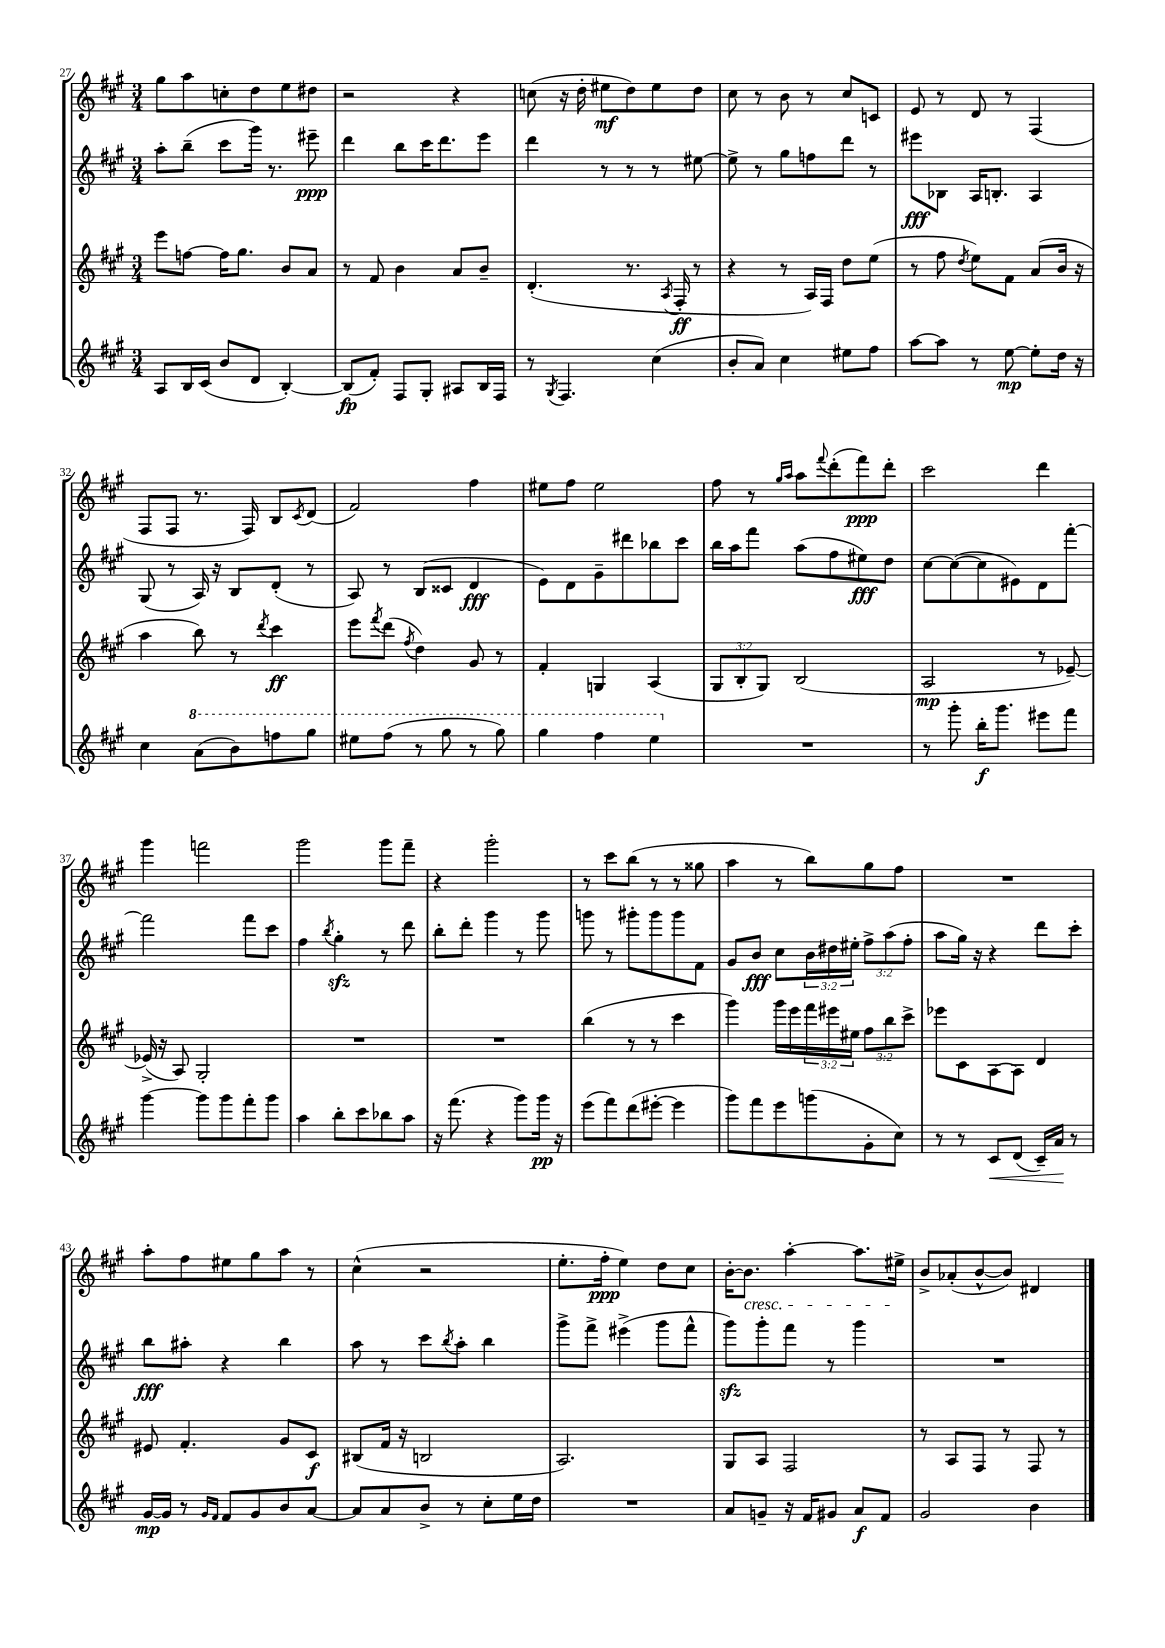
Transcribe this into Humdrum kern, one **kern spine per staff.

**kern	**dynam	**kern	**dynam	**kern	**dynam	**kern	**dynam
*part4	*part4	*part3	*part3	*part2	*part2	*part1	*part1
*staff4	*staff4	*staff3	*staff3	*staff2	*staff2	*staff1	*staff1
*clefG2	*	*clefG2	*	*clefG2	*	*clefG2	*
*k[f#c#g#]	*	*k[f#c#g#]	*	*k[f#c#g#]	*	*k[f#c#g#]	*
*M3/4	*	*M3/4	*	*M3/4	*	*M3/4	*
=27	=27	=27	=27	=27	=27	=27	=27
8A/L	.	8eee\L	.	8aa'\L	.	8gg#\L	.
16B/L	.	[8ffn\J	.	(8bb~\J	.	8aa\	.
(16c#/JJ	.	.	.	.	.	.	.
8b/L	.	16ff\KL]	.	8ccc#\L	.	8ccn'\	.
.	.	8.gg#\J	.	.	.	.	.
8d/J	.	.	.	16ggg#\Jk)	.	8dd\	.
.	.	.	.	8.r	.	.	.
[4B'/)	.	8b/L	.	.	.	8ee\	.
.	.	8a/J	.	8eee#X~\	ppp	8dd#X\J	.
=28	=28	=28	=28	=28	=28	=28	=28
(8B/L]	fp	8r	.	4ddd\	.	2r	.
8f#'/J)	.	8f#/	.	.	.	.	.
8F#/L	.	4b\	.	8bb\L	.	.	.
8G#'/J	.	.	.	16ccc#\K	.	.	.
.	.	.	.	8.ddd\	.	.	.
8A#X/L	.	8a/L	.	.	.	4r	.
16B/L	.	8b~/J	.	8eee\J	.	.	.
16F#/JJ	.	.	.	.	.	.	.
=29	=29	=29	=29	=29	=29	=29	=29
8r	.	(4.d'/	.	4ddd\	.	(8ccn\	.
8qG#/	.	.	.	.	.	.	.
4.F#/	.	.	.	.	.	16r	.
.	.	.	.	.	.	16dd'\	.
.	.	.	.	8r	.	8ee#X\L	mf
.	.	8.r	.	8r	.	8dd\)	.
(4cc#\	.	.	.	8r	.	8ee#\	.
.	.	8qA/	.	.	.	.	.
.	.	16F#'/	ff	.	.	.	.
.	.	8r	.	[8ee#X\	.	8dd\J	.
=30	=30	=30	=30	=30	=30	=30	=30
8b'/L	.	4r	.	8ee#^\]	.	8cc#\	.
8a/J)	.	.	.	8r	.	8r	.
4cc#\	.	8r	.	8gg#\L	.	8b\	.
.	.	16A/LL)	.	8ffn\	.	8r	.
.	.	16F#/JJ	.	.	.	.	.
8ee#X\L	.	8dd\L	.	8ddd\J	.	8cc#/L	.
8ff#\J	.	(8ee\J	.	8r	.	8cn/J	.
=31	=31	=31	=31	=31	=31	=31	=31
[8aa\L	.	8r	.	8eee#X\L	fff	8e/	.
8aa\J]	.	8ff#\	.	8B-X\J	.	8r	.
.	.	8qdd/	.	.	.	.	.
8r	.	8ee\L)	.	16A/KL	.	8d/	.
.	.	.	.	8.Bn'/J	.	.	.
[8ee\	mp	8f#\J	.	.	.	8r	.
8ee'\L]	.	(8a/L	.	4A/	.	(4F#/	.
16dd\Jk	.	16b/Jk	.	.	.	.	.
16r	.	16r	.	.	.	.	.
!!LO:LB:g=z
=32	=32	=32	=32	=32	=32	=32	=32
4cc#\	.	4aa\	.	(8G#/	.	8F#/L	.
.	.	.	.	8r	.	8F#/J	.
*8va	*	*	*	*	*	*	*
(8aa\L	.	8bb\)	.	16A/)	.	8.r	.
.	.	.	.	16r	.	.	.
8bb\)	.	8r	.	8B/L	.	.	.
.	.	.	.	.	.	16F#/)	.
.	.	8qddd/	.	.	.	.	.
8fffn\	.	4ccc#\	ff	(8d'/J	.	8B/L	.
.	.	.	.	.	.	8qc#/	.
8ggg#\J	.	.	.	8r	.	(8d/J	.
=33	=33	=33	=33	=33	=33	=33	=33
8eee#X\L	.	8eee\L	.	8A/)	.	2f#/)	.
.	.	8qfff#/	.	.	.	.	.
(8fff#\J	.	(8ddd\J	.	8r	.	.	.
.	.	8qff#/	.	.	.	.	.
8r	.	4dd\)	.	(8B/L	.	.	.
8ggg#\	.	.	.	8c##X/J	.	.	.
8r	.	8g#/	.	4d/	fff	4ff#\	.
8ggg#\)	.	8r	.	.	.	.	.
=34	=34	=34	=34	=34	=34	=34	=34
4ggg#\	.	4f#'/	.	8e\L)	.	8ee#X\L	.
.	.	.	.	8d\	.	8ff#\J	.
4fff#\	.	4Gn/	.	8g#~\	.	2ee#\	.
.	.	.	.	8ddd#X\	.	.	.
4eee\	.	(4A/	.	8bb-X\	.	.	.
.	.	.	.	8ccc#\J	.	.	.
=35	=35	=35	=35	=35	=35	=35	=35
*X8va	*	*	*	*	*	*	*
2.r	.	12G#/L	.	16bb\LL	.	8ff#\	.
.	.	.	.	16aa\J	.	.	.
.	.	12B'/	.	.	.	.	.
.	.	.	.	8fff#\J	.	8r	.
.	.	12G#/J)	.	.	.	.	.
.	.	.	.	.	.	16qqgg#/LL	.
.	.	.	.	.	.	16qqaa/JJ	.
.	.	(2B/	.	(8aa\L	.	8aa\L	.
.	.	.	.	.	.	8qqfff#/	.
.	.	.	.	8ff#\	.	(8ddd'\	.
.	.	.	.	8ee#X\)	fff	8fff#\)	ppp
.	.	.	.	8dd\J	.	8ddd'\J	.
=36	=36	=36	=36	=36	=36	=36	=36
8r	.	2A/	mp	[8cc#\L	.	2ccc#\	.
8ggg#'\	.	.	.	(8cc#\_	.	.	.
16bb'\KL	f	.	.	8cc#\]	.	.	.
8.ggg#\J	.	.	.	.	.	.	.
.	.	.	.	8e#X\)	.	.	.
8eee#X\L	.	8r	.	8d\	.	4ddd\	.
8fff#\J	.	[8e-X~/)	.	[8fff#'\J	.	.	.
!!LO:LB:g=z
=37	=37	=37	=37	=37	=37	=37	=37
[4ggg#\	.	(16e-X^/]	.	2fff#\]	.	4ggg#\	.
.	.	16r	.	.	.	.	.
.	.	8A/)	.	.	.	.	.
8ggg#\L]	.	2G#'/	.	.	.	2fffn\	.
8ggg#\	.	.	.	.	.	.	.
8fff#'\	.	.	.	8fff#\L	.	.	.
8ggg#\J	.	.	.	8ccc#\J	.	.	.
=38	=38	=38	=38	=38	=38	=38	=38
4aa\	.	2.r	.	4ff#\	.	2ggg#\	.
.	.	.	.	8qbb/	.	.	.
8bb'\L	.	.	.	4gg#zz'\	.	.	.
8ccc#\	.	.	.	.	.	.	.
8bb-X\	.	.	.	8r	.	8ggg#\L	.
8aa\J	.	.	.	8ddd\	.	8fff#~\J	.
=39	=39	=39	=39	=39	=39	=39	=39
16r	.	2.r	.	8bb'\L	.	4r	.
(8.fff#\	.	.	.	.	.	.	.
.	.	.	.	8ddd'\J	.	.	.
4r	.	.	.	4ggg#\	.	2ggg#'\	.
8ggg#\L)	.	.	.	8r	.	.	.
16ggg#\Jk	pp	.	.	8ggg#\	.	.	.
16r	.	.	.	.	.	.	.
=40	=40	=40	=40	=40	=40	=40	=40
(8eee\L	.	(4bb\	.	8gggn\	.	8r	.
8fff#\)	.	.	.	8r	.	8ccc#\L	.
(8ddd\	.	8r	.	8ggg#X'\L	.	(8bb\J	.
[8eee#X'\J	.	8r	.	8ggg#\	.	8r	.
4eee#\]	.	4ccc#\	.	8ggg#\	.	8r	.
.	.	.	.	8f#\J	.	8gg##X\	.
=41	=41	=41	=41	=41	=41	=41	=41
8ggg#\L)	.	4ggg#\)	.	8g#/L	.	4aa\	.
8fff#\	.	.	.	8b/J	fff	.	.
8eee\	.	16ggg#\LL	.	8cc#\L	.	8r	.
.	.	16eee\	.	.	.	.	.
(8gggn\	.	24fff#\	.	24b\L	.	8bb\L)	.
.	.	24eee#X\	.	24dd#X\	.	.	.
.	.	24ee#X\JJ	.	24ee#X'\JJ	.	.	.
8g#'\	.	12ff#\L	.	12ff#^\L	.	8gg#\	.
.	.	12bb\	.	(12aa\	.	.	.
8cc#\J)	.	.	.	.	.	8ff#\J	.
.	.	12ccc#^\J	.	12ff#'\J	.	.	.
=42	=42	=42	=42	=42	=42	=42	=42
8r	.	8eee-X\L	.	8aa\L	.	2.r	.
8r	.	8c#\	.	16gg#\Jk)	.	.	.
.	.	.	.	16r	.	.	.
!	!LO:HP:b	!	!	!	!	!	!
8c#/L	<	[8A\	.	4r	.	.	.
(8d/J	.	8A\J]	.	.	.	.	.
16c#~/LL)	.	4d/	.	8ddd\L	.	.	.
16a/JJ	.	.	.	.	.	.	.
8r	[	.	.	8ccc#'\J	.	.	.
!!LO:LB:g=z
=43	=43	=43	=43	=43	=43	=43	=43
[16g#/LL	mp	8e#X/	.	8bb\L	fff	8aa'\L	.
16g#/JJ]	.	.	.	.	.	.	.
8r	.	4.f#'/	.	8aa#X'\J	.	8ff#\	.
16qqg#/LL	.	.	.	.	.	.	.
16qqf#/JJ	.	.	.	.	.	.	.
8f#/L	.	.	.	4r	.	8ee#X\	.
8g#/	.	.	.	.	.	8gg#\	.
8b/	.	8g#/L	.	4bb\	.	8aa\J	.
[8a/J	.	8c#/J	f	.	.	8r	.
=44	=44	=44	=44	=44	=44	=44	=44
8a/L]	.	(8B#X/L	.	8aa\	.	(4cc#^^\	.
8a/	.	16f#/Jk	.	8r	.	.	.
.	.	16r	.	.	.	.	.
8b^/J	.	2Bn/	.	8ccc#\L	.	2r	.
.	.	.	.	8qbb/	.	.	.
8r	.	.	.	8aa'\J	.	.	.
8cc#'\L	.	.	.	4bb\	.	.	.
16ee\L	.	.	.	.	.	.	.
16dd\JJ	.	.	.	.	.	.	.
=45	=45	=45	=45	=45	=45	=45	=45
2.r	.	2.A/)	.	8ggg#^\L	.	8.ee'\L	.
.	.	.	.	8fff#^\J	.	.	.
.	.	.	.	.	.	16ff#'\Jk	ppp
.	.	.	.	(4eee#X^\	.	4ee\)	.
.	.	.	.	8ggg#\L	.	8dd\L	.
.	.	.	.	8fff#^^\J	.	8cc#\J	.
=46	=46	=46	=46	=46	=46	=46	=46
8a/L	.	8G#/L	.	8ggg#zz\L)	.	[16b'\KL	.
!	!	!	!	!	!	!LO:TX:b:i:t=cresc.	!
.	.	.	.	.	.	8.b\J]	.
8gn~/J	.	8A/J	.	8ggg#'\	.	.	.
16r	.	2F#/	.	8fff#\J	.	[4aa'\	.
16f#/KL	.	.	.	.	.	.	.
8g#X/J	.	.	.	8r	.	.	.
8a/L	f	.	.	4ggg#\	.	8.aa\L]	.
8f#/J	.	.	.	.	.	.	.
.	.	.	.	.	.	16ee#X^\Jk	.
=47	=47	=47	=47	=47	=47	=47	=47
2g#/	.	8r	.	2.r	.	8b^/L	.
.	.	8A/L	.	.	.	(8a-X'/	.
.	.	8F#/J	.	.	.	[8b^^/	.
.	.	8r	.	.	.	8b/J])	.
4b\	.	8F#/	.	.	.	4d#X/	.
.	.	8r	.	.	.	.	.
==	==	==	==	==	==	==	==
*-	*-	*-	*-	*-	*-	*-	*-
